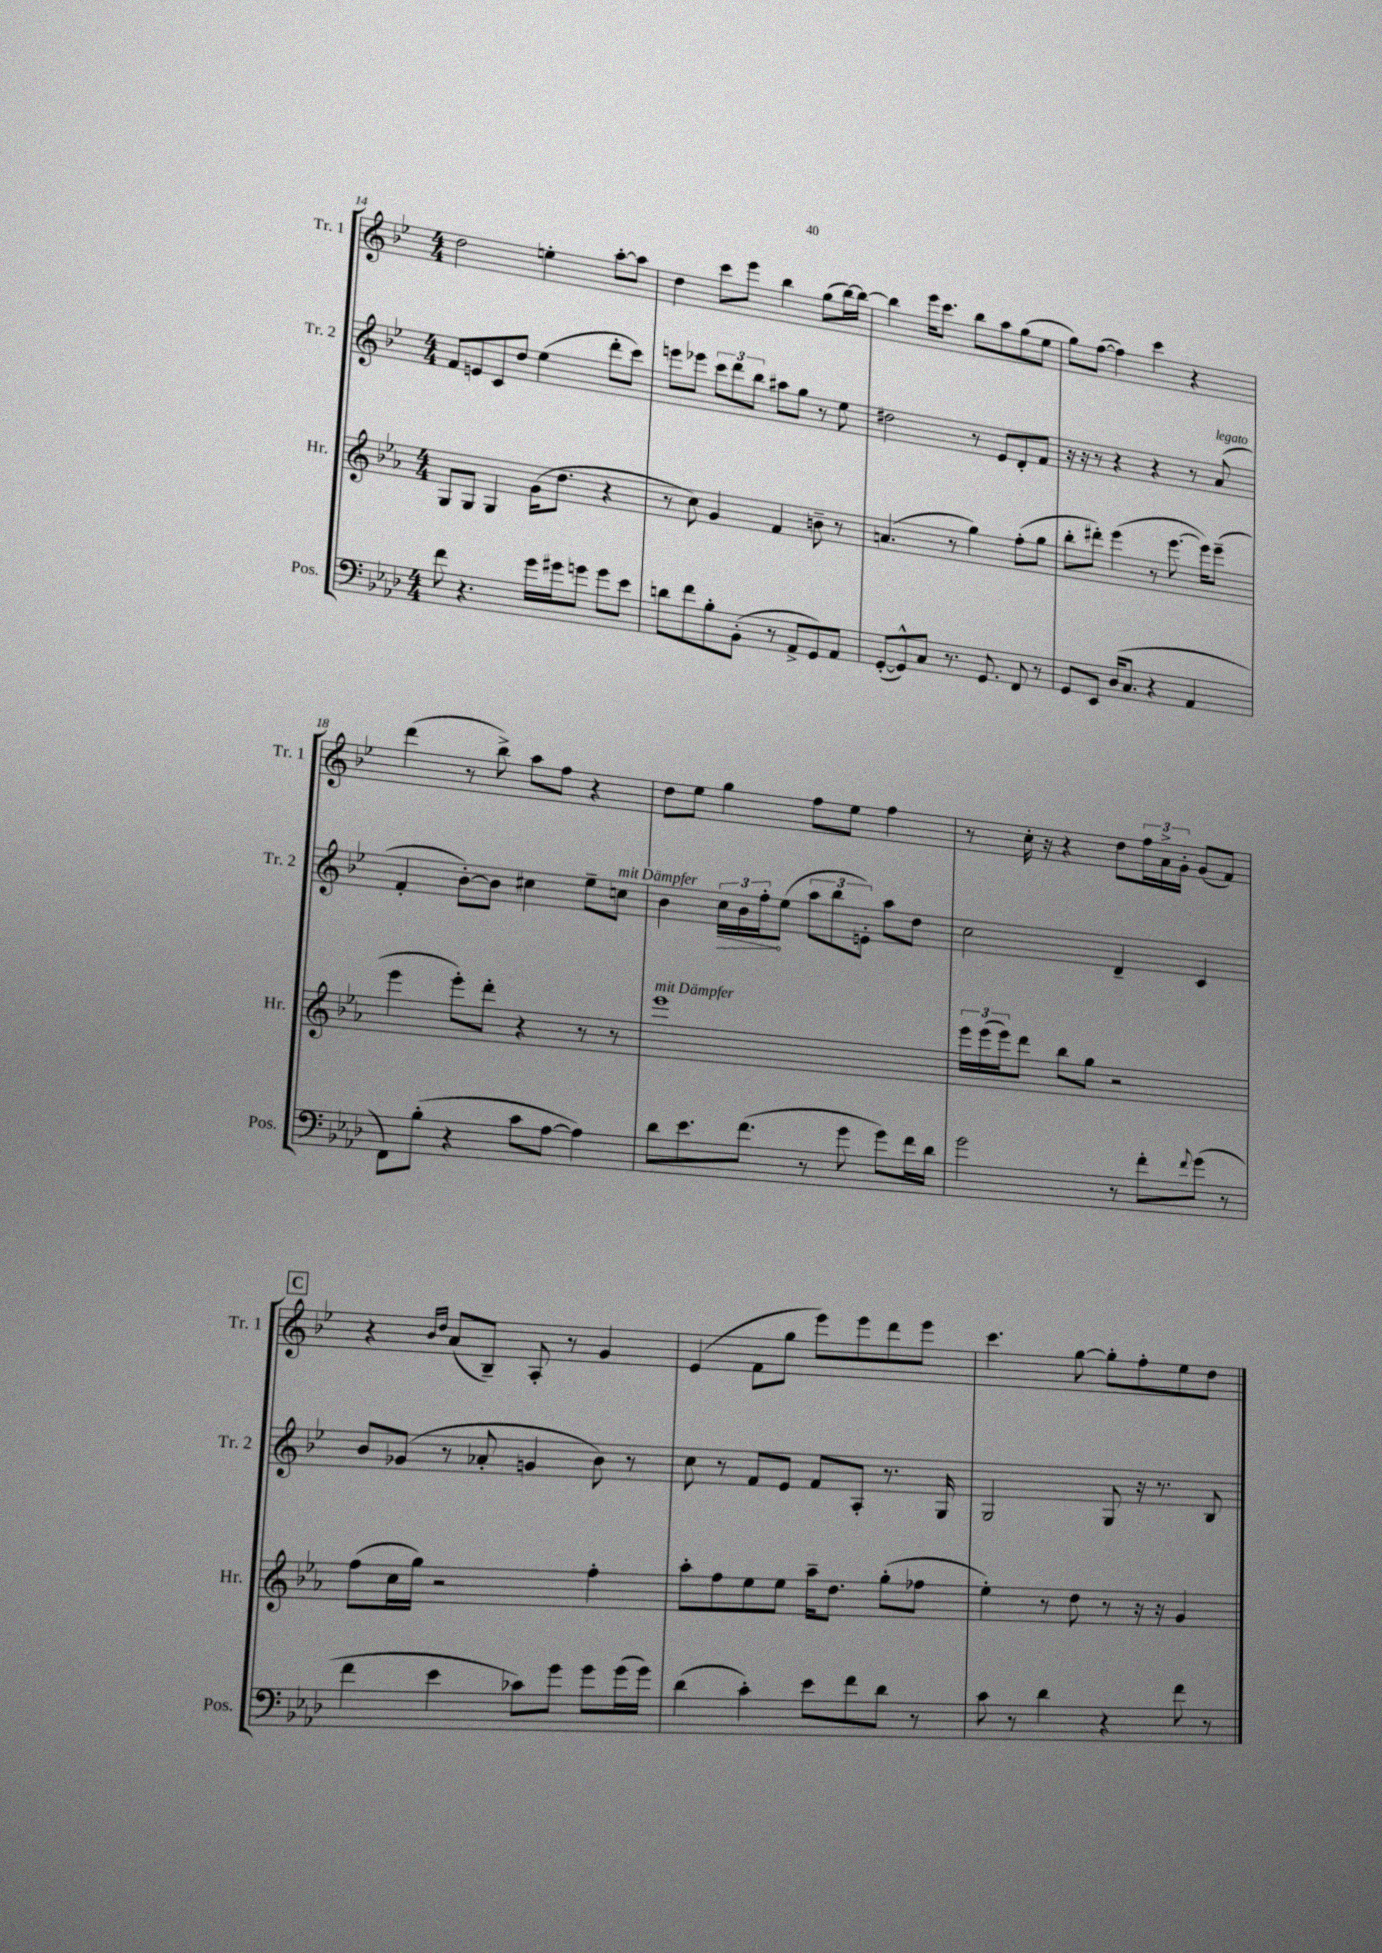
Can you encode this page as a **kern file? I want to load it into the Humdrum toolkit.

**kern	**kern	**kern	**dynam	**kern
*part4	*part3	*part2	*part2	*part1
*staff4	*staff3	*staff2	*staff2	*staff1
*I"Pos.	*I"Hr.	*I"Tr. 2	*	*I"Tr. 1
*I'Pos.	*I'Hr.	*I'Tr. 2	*	*I'Tr. 1
*clefF4	*clefG2	*clefG2	*	*clefG2
*k[b-e-a-d-]	*k[b-e-a-]	*k[b-e-]	*	*k[b-e-]
*M4/4	*M4/4	*M4/4	*	*M4/4
=14	=14	=14	=14	=14
8f\	8G/L	8f/L	.	2dd\
4.r	8G/J	8en/	.	.
.	4G/	8c/	.	.
.	.	8dd/J	.	.
16g\LL	(16g\KL	(4ee-\	.	4een'\
16g#X\J	8.dd\J	.	.	.
8gn\J	.	.	.	.
8g\L	4r	8ddd'\L	.	[8aa'\L
8e-\J	.	8ccc\J)	.	8aa\J]
=15	=15	=15	=15	=15
8dn\L	8r	8eeen\L	.	4dd\
8f\	8cc\)	8eee-X\J	.	.
8B-'\	4g/	12ccc\L	.	8ccc\L
.	.	12ddd\	.	.
(8BB-'\J	.	.	.	8eee-\J
.	.	12bb-\J	.	.
8r	4f/	8aa#X\L	.	4bb-\
8AA-^/L	.	8gg\J	.	.
8GG/)	8bn~\	8r	.	(8gg\L
8AA-/J	8r	8ee-\	.	[16bb-\L)
.	.	.	.	16bb-\JJ_
=16	=16	=16	=16	=16
([8GG'/L	(4.an/	2dd#X\	.	4bb-\]
8GG^^/])	.	.	.	.
8C/J	.	.	.	16eee-\KL
.	.	.	.	8.ccc\J
8.r	8r	.	.	.
.	4gg\)	8r	.	8bb-\L
8.GG/	.	.	.	.
.	.	8e-/L	.	8aa\
8FF/	(8ff'\L	8d'/	.	(8gg\
8r	8gg\J	8f/J	.	8ee-\J
=17	=17	=17	=17	=17
8GG/L	8bb-'\L	16r	.	8gg\L)
.	.	16r	.	.
8EE-/J	8ddd#X'\J)	8r	.	([8ff\J
(16D-/KL	(4eee-\	4r	.	4ff\])
8.C/J	.	.	.	.
4r	8r	4r	.	4ccc\
.	[8.eee-\	.	.	.
4AA-/	.	8r	.	4r
.	16eee-\KL])	.	.	.
!	!	!LO:TX:a:i:t=legato	!	!
.	(8eee-~\J	(8a/	.	.
!!LO:LB:g=z
=18	=18	=18	=18	=18
8FF\L)	4eee-\	4f'/	.	(4ddd\
(8B-'\J	.	.	.	.
4r	8eee-'\L)	[8b-'\L)	.	8r
.	8ddd'\J	8b-\J]	.	8bb-^\)
8c\L	4r	4cc#X\	.	8aa\L
[8A-\J	.	.	.	8ff\J
4A-\])	8r	8ee-~\L	.	4r
!	!	!LO:TX:a:i:t=mit Dämpfer	!	!
.	8r	8ccn\J	.	.
=19	=19	=19	=19	=19
!	!LO:TX:a:i:t=mit Dämpfer	!	!	!
8d-\L	1eee-	4b-\	.	8dd\L
8.e-\	.	.	.	8ee-\J
!	!	!	!LO:HP:b	!
.	.	24cc\LL	>	4gg\
.	.	24b-\	.	.
(8.f\J	.	.	.	.
.	.	24ff'\J	.	.
.	.	(8ee-\J	]	.
8r	.	12aa\L	.	8ff\L
.	.	12bb-\	.	.
8g\	.	.	.	8ee-\J
.	.	12en'\J)	.	.
8g\L)	.	8aa\L	.	4ff\
16f\L	.	8dd\J	.	.
16d-\JJ	.	.	.	.
=20	=20	=20	=20	=20
2g\	24eee-\LL	2cc\	.	8r
.	(24eee-\	.	.	.
.	24eee-\J)	.	.	.
.	8ddd\J	.	.	16cc'\
.	.	.	.	16r
.	8bb-\L	.	.	4r
.	8gg\J	.	.	.
8r	2r	4d~/	.	8dd\L
8f'\L	.	.	.	24ff\L
.	.	.	.	24a^\
.	.	.	.	24g'\JJ
8qqf/	.	.	.	.
(8g\J	.	4c/	.	(8g/L
8r	.	.	.	8f/J)
!!LO:LB:g=z
!!LO:REH:place=s1:t=C
=21	=21	=21	=21	=21
4f\	(8ff\L	8b-/L	.	4r
.	16cc\L	(8g-X/J	.	.
.	16gg\JJ)	.	.	.
.	.	.	.	16qqb-/LL
.	.	.	.	16qqdd/JJ
4e-\	2r	8r	.	(8a/L
.	.	8a-X'/	.	8B-~/J)
8c-X\L)	.	4gn/	.	8A'/
8g\J	.	.	.	8r
8g\L	4ff'\	8b-\)	.	4g/
(16g\L	.	8r	.	.
16g\JJ)	.	.	.	.
=22	=22	=22	=22	=22
(4d-\	8aa-'\L	8cc\	.	(4e-/
.	8ff\	8r	.	.
4c'\)	8ee-\	8f/L	.	8f\L
.	8ee-\J	8e-/J	.	8gg\J
8e-\L	16aa-~\KL	8f/L	.	8eee-\L)
.	8.dd\J	.	.	.
8f\	.	8A'/J	.	8eee-\
8d-\J	(8gg'\L	8.r	.	8ddd\
8r	8ff-X\J	.	.	8eee-\J
.	.	16G/	.	.
=23	=23	=23	=23	=23
8c\	4ee-'\)	2G/	.	4.ccc\
8r	.	.	.	.
4d-\	8r	.	.	.
.	8dd\	.	.	[8gg\
4r	8r	8G/	.	8gg'\L]
.	16r	16r	.	8ff'\
.	16r	8.r	.	.
8f\	4g/	.	.	8ee-\
8r	.	8B-/	.	8dd\J
==	==	==	==	==
*-	*-	*-	*-	*-
